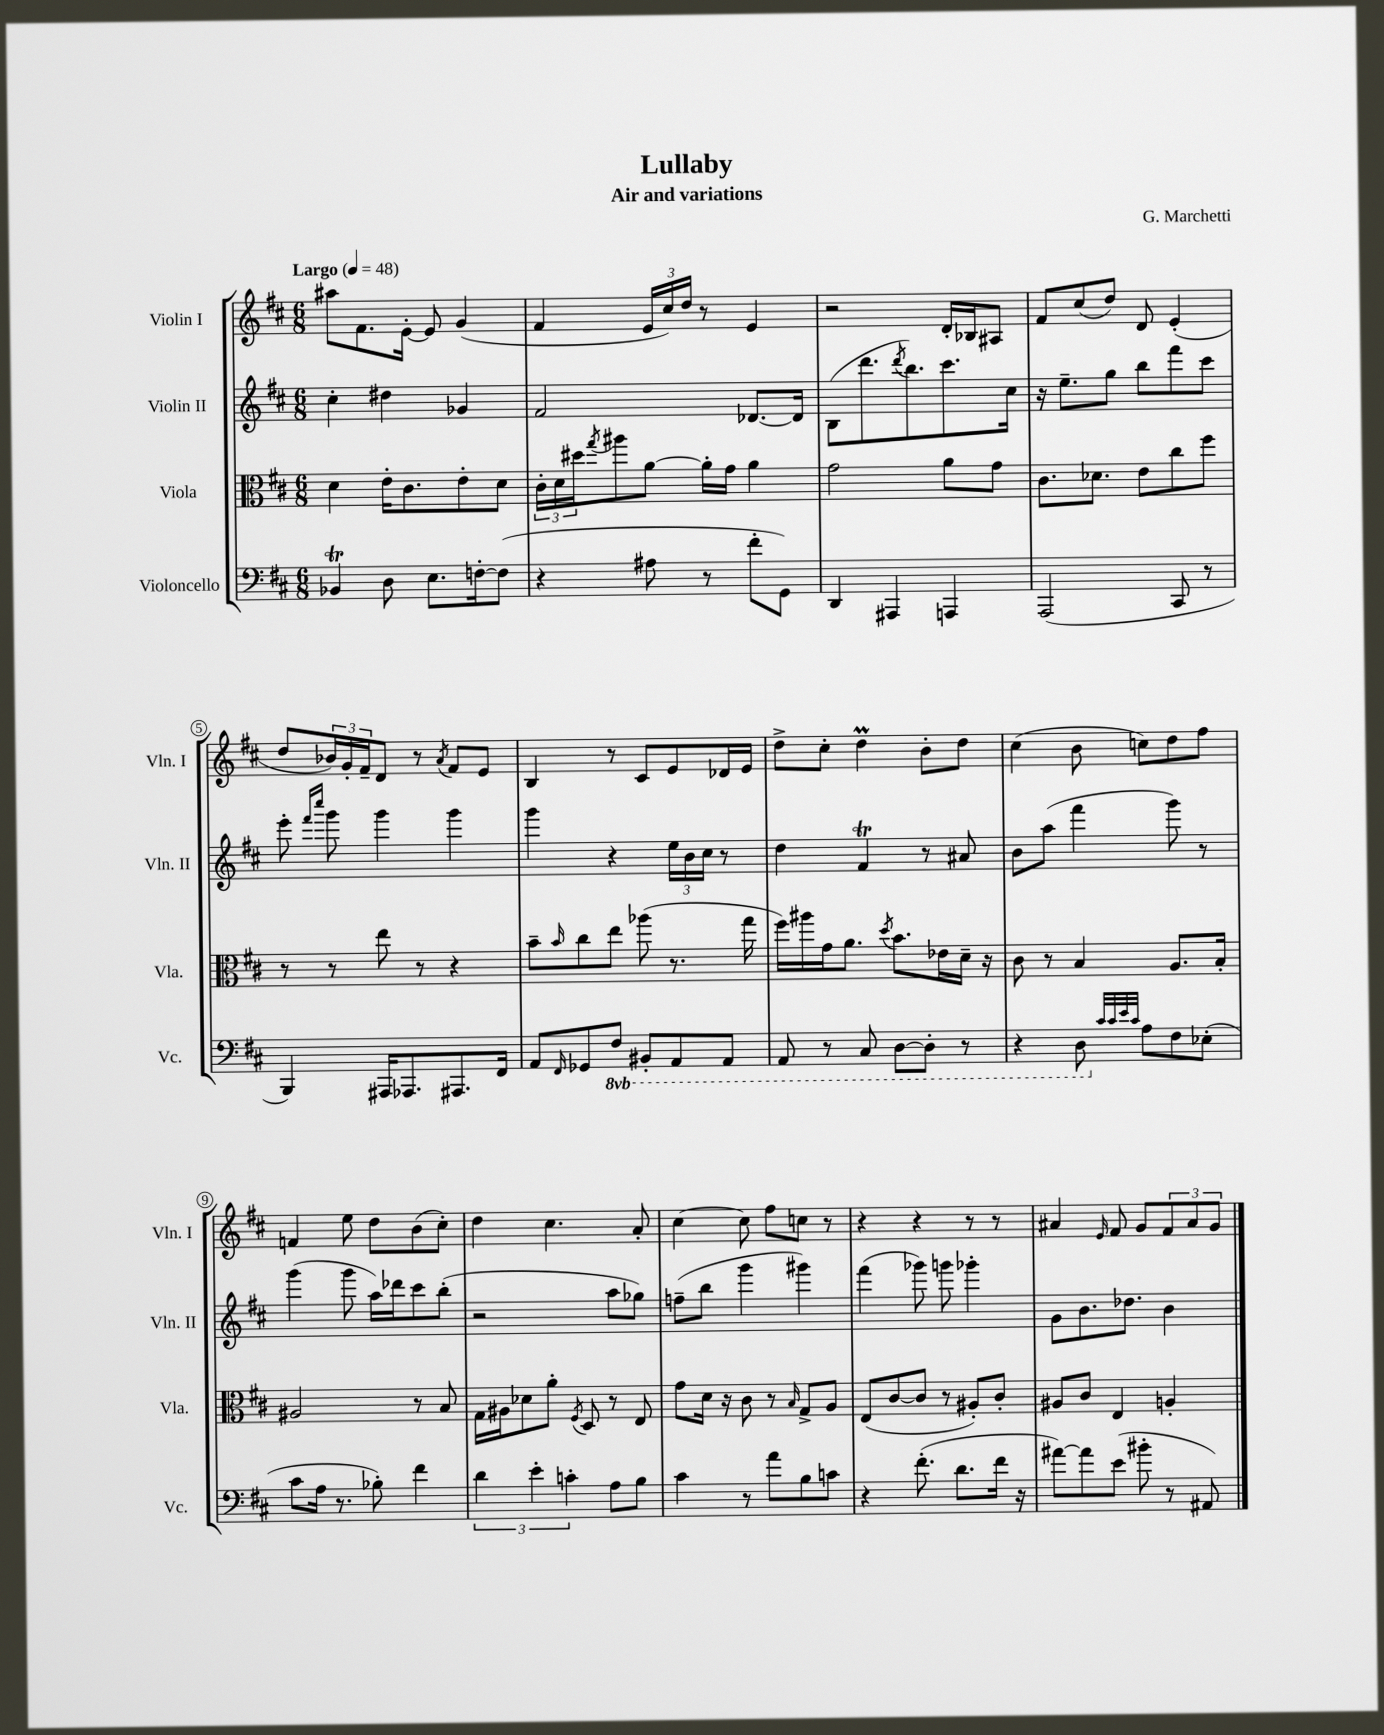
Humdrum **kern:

**kern	**kern	**kern	**kern
*part4	*part3	*part2	*part1
*staff4	*staff3	*staff2	*staff1
*I"Violoncello	*I"Viola	*I"Violin II	*I"Violin I
*I'Vc.	*I'Vla.	*I'Vln. II	*I'Vln. I
*clefF4	*clefC3	*clefG2	*clefG2
*k[f#c#]	*k[f#c#]	*k[f#c#]	*k[f#c#]
*M6/8	*M6/8	*M6/8	*M6/8
*MM48	*MM48	*MM48	*MM48
=1	=1	=1	=1
!	!	!	!LO:TX:a:B:t=Largo
4BB-XT/	4d\	4cc#'\	8aa#X\L
.	.	.	8.f#\
8D\	16e'\KL	4dd#X\	.
.	8.c#\	.	[16e'\Jk
8.E\L	.	.	8e/]
.	8e'\	4g-X/	(4g/
[16Fn'\k	.	.	.
(8F\J]	8d\J	.	.
=2	=2	=2	=2
4r	24c#'\LL	2f#/	4f#/
.	24d\	.	.
.	24dd#X\J	.	.
.	8qgg/	.	.
.	8aa#X\	.	.
8A#X\	[8a\J	.	24e/LL
.	.	.	24cc#/)
.	.	.	24dd/JJ
8r	16a'\LL]	.	8r
.	16g\JJ	.	.
8f#'\L	4a\	[8.d-X/L	4e/
8GG\J)	.	.	.
.	.	16d-/Jk]	.
=3	=3	=3	=3
4DD/	2g\	(8B\L	2r
.	.	8.ddd\	.
4AAA#X/	.	.	.
.	.	8qddd/	.
.	.	8.bb\)	.
4AAAn/	8a\L	8.ccc#\	16d'/LL
.	.	.	16B-X/J
.	8g\J	.	8A#X/J
.	.	16cc#\Jk	.
=4	=4	=4	=4
(2AAA/	8.c#\L	16r	8f#/L
.	.	8.ee~\L	.
.	.	.	(8cc#/
.	8.d-X\J	.	.
.	.	8gg\J	8dd/J)
.	8e\L	8bb\L	8d/
8CC#/	8cc#\	8fff#\	(4e'/
8r	8ff#\J	8ccc#\J	.
!!LO:LB:g=z
=5	=5	=5	=5
4BBB/)	8r	8eee'\	8dd/L
.	.	16qqfff#/LL	.
.	.	16qqcccc#/JJ	.
.	8r	8ggg\	24b-X/L)
.	.	.	24g'/
.	.	.	24f#~/J
16AAA#X/KL	8ee\	4ggg\	8d/J
8.AAA-X/	.	.	.
.	8r	.	8r
.	.	.	8qa/
8.AAA#X/	4r	4ggg\	8f#/L
.	.	.	8e/J
16FF#/Jk	.	.	.
=6	=6	=6	=6
8AA/L	8b~\L	4ggg\	4B/
16qqFF#/	16qqb/	.	.
8GG-X/	8cc#\	.	.
*8ba	*	*	*
8FF#/J	8ee\J	4r	8r
8BBB#X'/L	(8aa-X\	.	8c#/L
8AAA/	8.r	24ee\LL	8e/
.	.	24b\	.
.	.	24cc#\JJ	.
8AAA/J	.	8r	16d-X/L
.	16gg\	.	16e/JJ
=7	=7	=7	=7
8AAA/	16ff#\LL)	4dd\	8dd^\L
.	16aa#X\	.	.
8r	16g\J	.	8cc#'\J
.	8.a\J	.	.
8CC#/	.	4f#t/	4ddM\
.	8qdd/	.	.
[8DD\L	8.b\L	.	.
8DD'\J]	.	8r	8b'\L
.	16e-X\L	.	.
8r	16d~\JJ	8a#X/	8dd\J
.	16r	.	.
=8	=8	=8	=8
4r	8c#\	8b\L	(4cc#\
.	8r	(8aa\J	.
8DD\	4B/	4fff#\	8b\
*X8ba	*	*	*
32qqc#/LLL	.	.	.
32qqc#/	.	.	.
32qqe/	.	.	.
32qqc#/JJJ	.	.	.
8A\L	.	.	8ccn\L)
8F#\	8.A/L	8ggg\)	8dd\
(8E-X'\J	.	8r	8ff#\J
.	16B'/Jk	.	.
!!LO:LB:g=z
=9	=9	=9	=9
8c#\L	2A#X/	(4ggg\	4fn/
16A\Jk	.	.	.
8.r	.	.	.
.	.	8ggg\	8ee\
8B-X'\)	.	16aa\LL)	8dd\L
.	.	16ddd-X\J	.
4f#\	8r	8ccc#\	(8b\
.	8B/	(8bb'\J	8cc#'\J)
=10	=10	=10	=10
6d\	16G\LL	2r	4dd\
.	16A#X\J	.	.
.	8d-X\	.	.
6e'\	.	.	.
.	8a'\J	.	4.cc#\
6cn'\	.	.	.
.	8qF#/	.	.
.	8D/	.	.
8A\L	8r	8aa\L	.
8B\J	8E/	8gg-X\J)	8a'/
=11	=11	=11	=11
4c#\	8g\L	(8ffn~\L	[4cc#\
.	16d\Jk	8bb\J	.
.	16r	.	.
8r	8c#\	4ggg\	8cc#\]
8a\L	8r	.	8ff#\L
.	16qqB/	.	.
8B\	8G^/L	4ggg#X\)	8ccn\J
8cn\J	8A/J	.	8r
=12	=12	=12	=12
4r	(8E/L	(4fff#\	4r
.	[8c#/	.	.
(8.f#'\	8c#/J]	8ggg-X\)	4r
.	8r	8gggn\	.
8.d\L	.	.	.
.	8A#X'/L)	4ggg-X'\	8r
16f#\Jk	8c#'/J	.	8r
16r	.	.	.
=13	=13	=13	=13
[8a#X\L)	8A#X/L	8g\L	4a#X/
8a#\]	8c#/J	8.b\	.
.	.	.	16qqe/
(8e\J	4E/	.	8f#/
.	.	8.dd-X\J	.
8b#X'\	.	.	8g/L
8r	4An'/	4b\	12f#/
.	.	.	12a#/
8AA#X/)	.	.	.
.	.	.	12g/J
==	==	==	==
*-	*-	*-	*-
